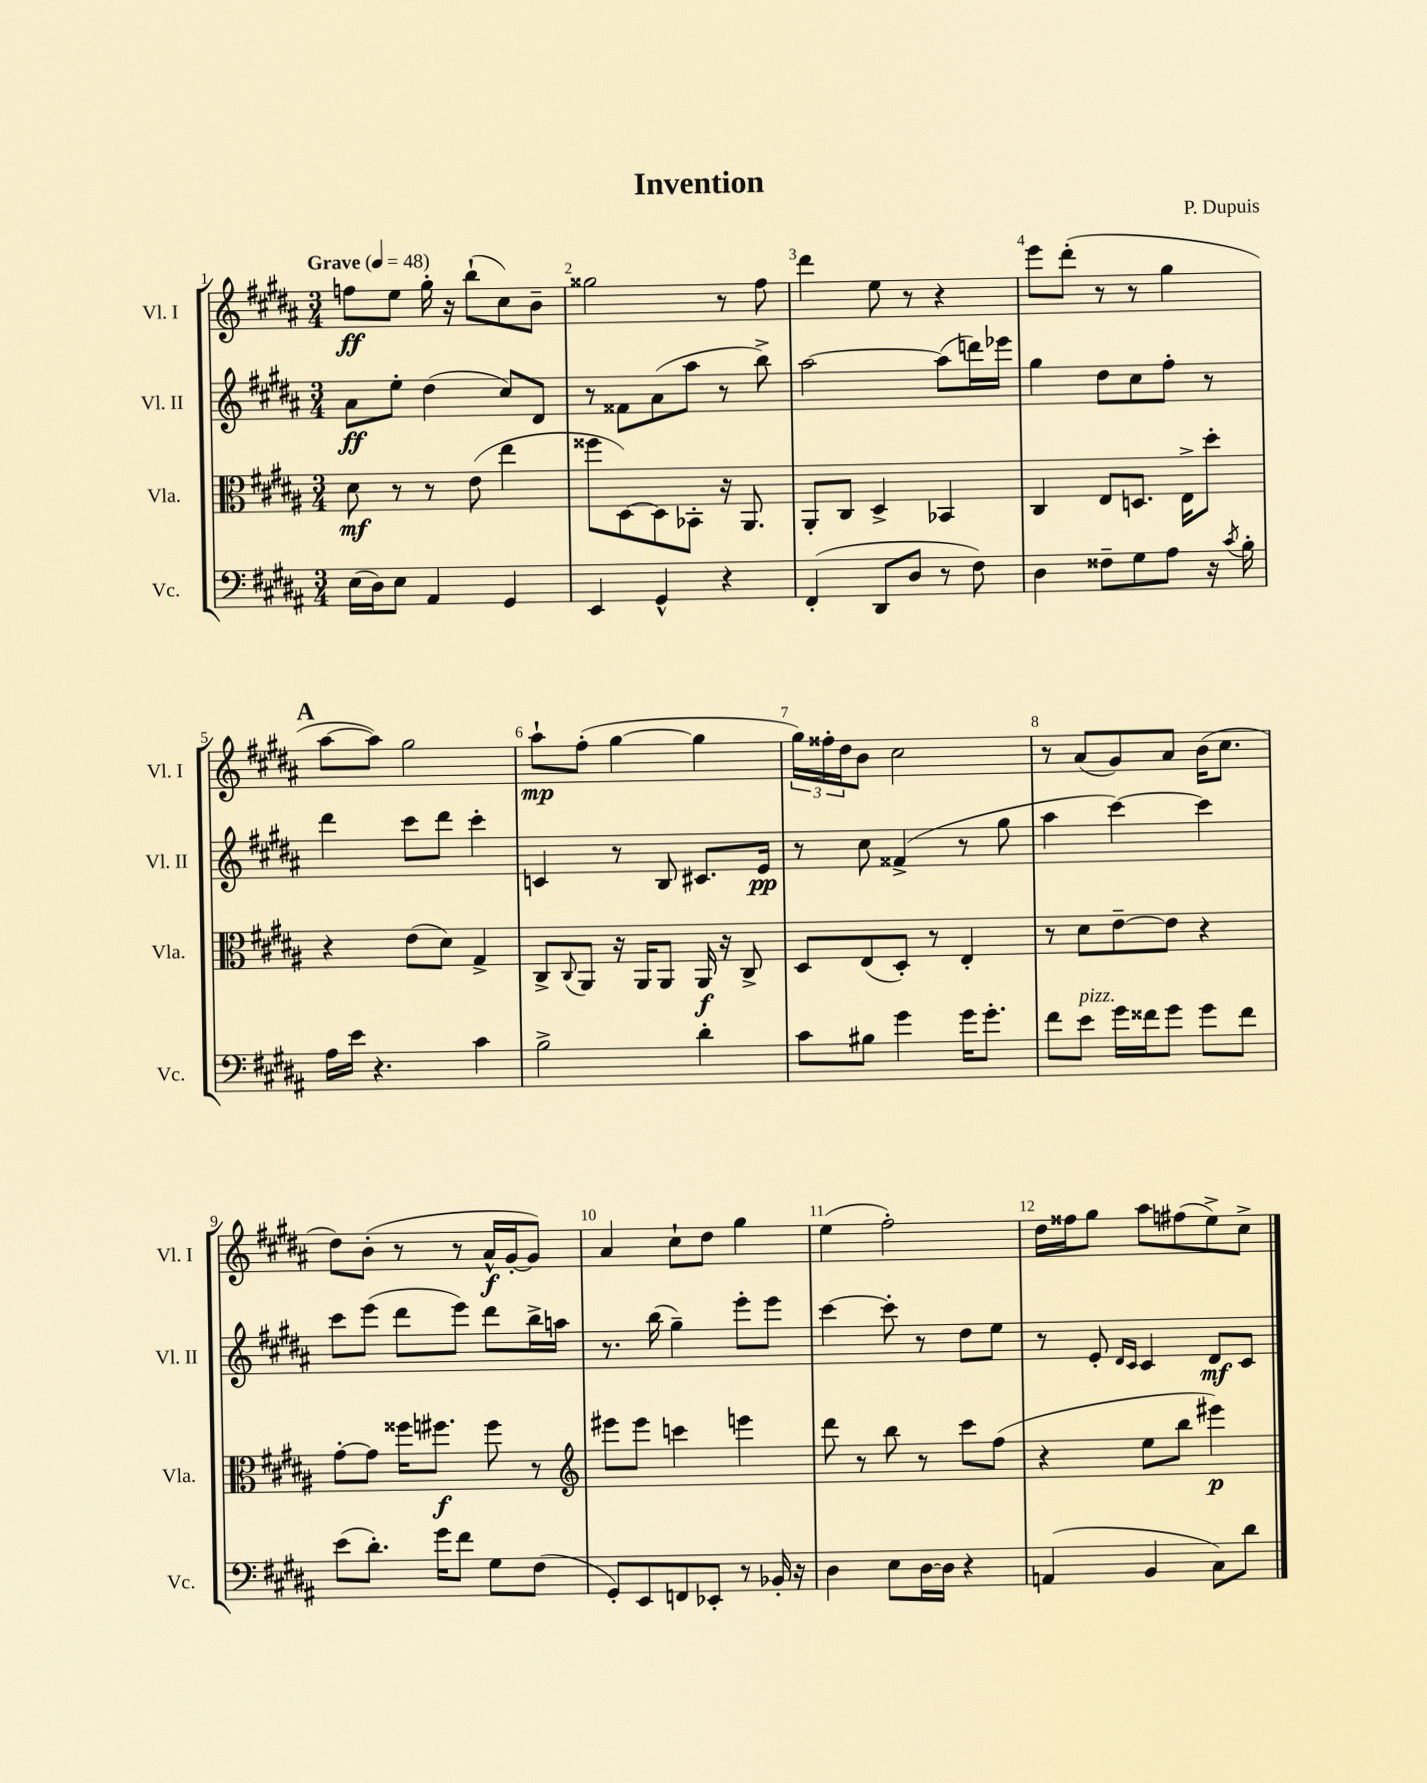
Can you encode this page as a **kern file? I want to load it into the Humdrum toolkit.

**kern	**kern	**kern	**kern
*staff4	*staff3	*staff2	*staff1
*clefF4	*clefC3	*clefG2	*clefG2
*k[f#c#g#d#a#]	*k[f#c#g#d#a#]	*k[f#c#g#d#a#]	*k[f#c#g#d#a#]
*M3/4	*M3/4	*M3/4	*M3/4
*MM48	*MM48	*MM48	*MM48
(16E\LL	8d#\	8a#\L	8ff\L
16D#\J)	.	.	.
8E\J	8r	8ee'\J	8ee\J
4AA#/	8r	(4dd#\	16gg#'\
.	.	.	16r
.	(8e\	.	(8bb`\L
4GG#/	4ee\	8cc#/L)	8cc#\)
.	.	8d#/J	8b~\J
=	=	=	=
4EE/	8ff##\L	8r	2gg##\
.	[8D#\)	8f##\L	.
4GG#^^/	8D#\]	(8a#\	.
.	8BB-'\J	8aa#\J	.
4r	16r	8r	8r
.	8.AA#/	.	.
.	.	8bb^\)	8ff#\
=	=	=	=
(4FF#'/	8AA#'/L	[2aa#\	4ddd#\
.	8C#/J	.	.
8DD#/L	4D#^/	.	8ee\
8D#/J	.	.	8r
8r	4BB-/	(8aa#\]L	4r
8F#\)	.	16ddd\L)	.
.	.	16eee-\JJ	.
=	=	=	=
4D#\	4C#/	4gg#\	8eee\L
.	.	.	(8ddd#'\J
8F##~\L	8E/L	8dd#\L	8r
8G#\	8.D/J	8cc#\	8r
8A#\J	.	8ff#'\J	4gg#\
.	16E^\LK	.	.
16r	8dd#'\J	8r	.
8qc#/	.	.	.
16B'\	.	.	.
=	=	=	=
16A#\LL	4r	4ddd#\	[8aa#\L
16e\JJ	.	.	.
4.r	.	.	8aa#\]J)
.	(8e\L	8ccc#\L	2gg#\
.	8d#\J)	8ddd#\J	.
4c#\	4G#^/	4ccc#'\	.
=	=	=	=
2B^\	8C#^/L	4c/	8aa#`\L
.	8qqC#/	.	.
.	8AA#/J	.	(8ff#'\J
.	16r	8r	[4gg#\
.	16AA#/LK	.	.
.	8AA#/J	8B/	.
4d#'\	16AA#/	8.c#/L	4gg#\]
.	16r	.	.
.	8C#^/	.	.
.	.	16e/Jk	.
=	=	=	=
8c#\L	8D#/L	8r	24gg#\LL)
.	.	.	24ff##'\
.	.	.	24dd#\J
8B#\J	(8E/	8cc#\	8b\J
4g#\	8D#'/J)	(4f##^/	2cc#\
.	8r	.	.
16g#\LK	4E'/	8r	.
8.g#'\J	.	.	.
.	.	8gg#\	.
=	=	=	=
8f#\L	8r	4aa#\	8r
8e\J	8d#\L	.	(8a#/L
16g#\LL	[8e~\	[4ccc#\)	8g#/)
16f##\J	.	.	.
8g#\J	8e\]J	.	8a#/J
8g#\L	4r	4ccc#\]	(16b\LK
.	.	.	8.cc#\J
8f##\J	.	.	.
=	=	=	=
(8e\L	[8g#'\L	8ccc#\L	8dd#\L)
8.d#'\J)	8g#\]J	(8eee\J	(8b'\J
.	16ff##\LK	8ddd#\L	8r
16g#\LK	8.ff#\J	.	.
8f#\J	.	8eee\J)	8r
8G#\L	8ff#\	8ddd#\L	16a#^^/LL
.	.	.	[16g#'/J
(8F#\J	8r	16bb^\L	8g#/]J)
.	.	16aa\JJ	.
=	=	=	=
*	*clefG2	*	*
8GG#'/L)	8eee#\L	8.r	4a#/
8EE/	8eee#\J	.	.
.	.	(16bb\	.
8FF/	4ccc\	4gg#~\)	8cc#`\L
8EE-'/J	.	.	8dd#\J
8r	4eee\	8eee'\L	4gg#\
16BB-'/	.	8eee\J	.
16r	.	.	.
=	=	=	=
4D#\	8ddd#\	[4ccc#\	(4ee\
.	8r	.	.
8E\L	8bb\	8ccc#'\]	2ff#'\)
[16D#\L	8r	8r	.
16D#\]JJ	.	.	.
4r	8ccc#\L	8dd#\L	.
.	(8ff#\J	8ee\J	.
=	=	=	=
(4AA/	4r	8r	16dd#\LL
.	.	.	16ff##\J
.	.	8e'/	8gg#\J
.	.	16qqd#/LL	.
.	.	16qqc#/JJ	.
4BB/	8ee\L	4c#/	8aa#\L
.	8bb\J	.	(8ff#\
8C#\L)	4eee#\)	8d#/L	8ee^\)
8d#\J	.	8c#/J	8cc#^\J
==	==	==	==
*-	*-	*-	*-
